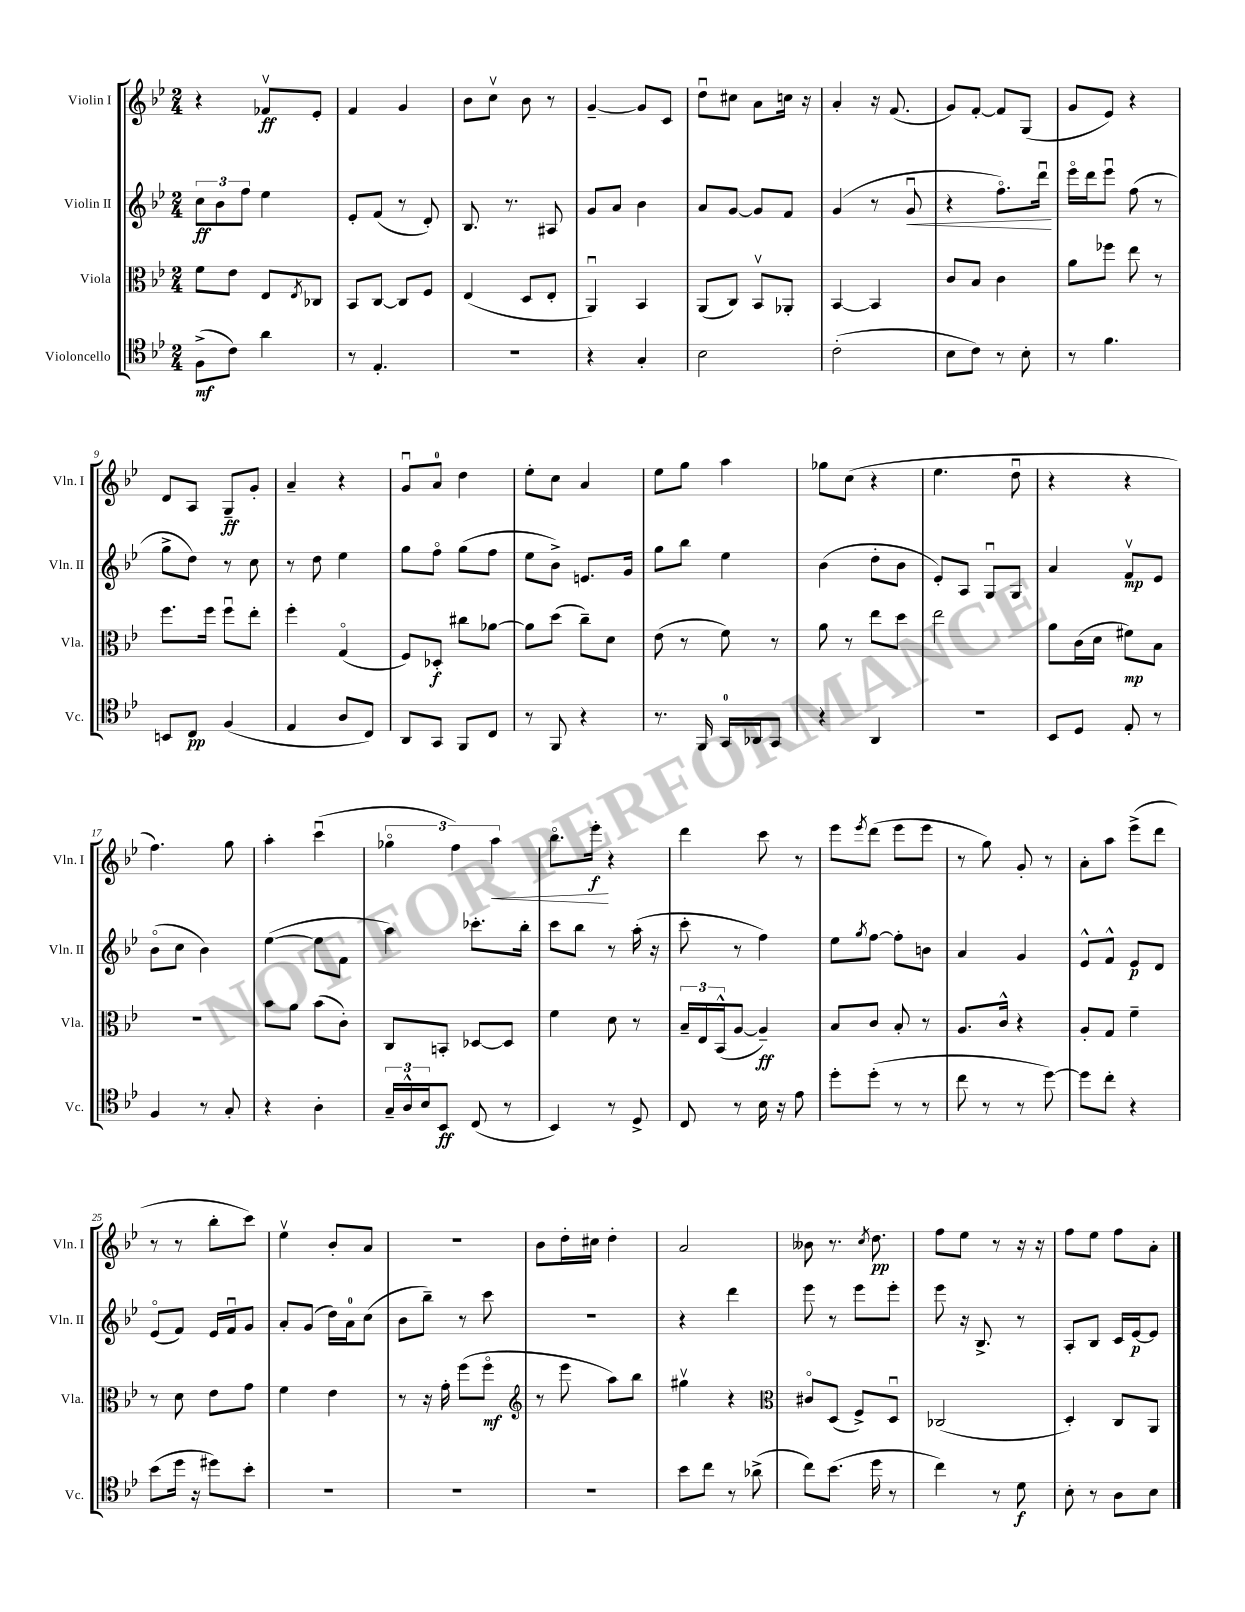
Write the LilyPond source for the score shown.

<<
\new StaffGroup <<
\new Staff = "s0" \with { instrumentName = "Violin I" shortInstrumentName = "Vln. I" } {
    \clef treble \key bes \major \numericTimeSignature \time 2/4
    r4 fes'8\upbow\ff ees'8-. |
    f'4 g'4 |
    bes'8 c''8\upbow bes'8 r8 |
    g'4~-- g'8 c'8 |
    d''8\downbow cis''8 a'8 c''16 r16 |
    a'4-. r16 f'8.( |
    g'8) f'8~-. f'8 g8( |
    g'8 ees'8) r4 |
    d'8 a8 g8--\ff g'8-. |
    a'4-- r4 |
    g'8\downbow a'8-0 d''4 |
    ees''8-. c''8 a'4 |
    ees''8 g''8 a''4 |
    ges''8 c''8( r4 |
    ees''4. d''8\downbow |
    r4 r4 |
    f''4.) g''8 |
    a''4-. c'''4\downbow( |
    \tuplet 3/2 { ges''4\flageolet f''4) a''4\< } |
    bes''8.\flageolet ees'''16-.\f\! r4 |
    d'''4 c'''8 r8 |
    ees'''8 \acciaccatura { ees'''8 } d'''8( ees'''8 ees'''8 |
    r8 g''8) g'8-. r8 |
    a'8-. a''8 ees'''8->( d'''8 |
    r8 r8 bes''8-. c'''8) |
    ees''4\upbow bes'8-. a'8 |
    R2 |
    bes'8 d''16-. cis''16 d''4-. |
    a'2 |
    beses'8 r8. \acciaccatura { c''8 } d''8.\pp |
    f''8 ees''8 r8 r16 r16 |
    f''8 ees''8 f''8 a'8-. \bar "|." |
}
\new Staff = "s1" \with { instrumentName = "Violin II" shortInstrumentName = "Vln. II" } {
    \clef treble \key bes \major \numericTimeSignature \time 2/4
    \tuplet 3/2 { c''8\ff bes'8 f''8 } ees''4 |
    ees'8-. f'8( r8 d'8-.) |
    bes8. r8. ais8 |
    g'8 a'8 bes'4 |
    a'8 g'8~ g'8 f'8 |
    g'4( r8 g'8\downbow\< |
    r4 f''8.\flageolet) d'''16\downbow\! |
    ees'''16\flageolet d'''16 ees'''8\downbow f''8( r8 |
    g''8-> d''8) r8 c''8 |
    r8 d''8 ees''4 |
    g''8 f''8\flageolet g''8( f''8 |
    ees''8 bes'8->) e'8. g'16 |
    g''8 bes''8 ees''4 |
    bes'4( d''8-. bes'8 |
    ees'8-.) a8 g8\downbow g8 |
    a'4 f'8\upbow\mp ees'8 |
    bes'8\flageolet( c''8 bes'4) |
    ees''4~( ees''8 f'8 |
    a''4) ces'''8.-. bes''16-. |
    c'''8 bes''8 r8 a''16-.( r16 |
    c'''8-. r8 f''4) |
    ees''8 \acciaccatura { g''8 } f''8~ f''8-. b'8 |
    a'4 g'4 |
    ees'8-^ f'8-^ ees'8\p d'8 |
    ees'8\flageolet( f'8) ees'16 f'16\downbow g'8 |
    a'8-. g'8( d''16) a'16-0 c''8( |
    bes'8 bes''8--) r8 c'''8 |
    R2 |
    r4 d'''4 |
    ees'''8 r8 ees'''8 ees'''8-. |
    ees'''8 r16 bes8.-> r8 |
    a8-. bes8 c'16 ees'16~\p ees'8 \bar "|." |
}
\new Staff = "s2" \with { instrumentName = "Viola" shortInstrumentName = "Vla." } {
    \clef alto \key bes \major \numericTimeSignature \time 2/4
    f'8 ees'8 ees8 \acciaccatura { ees8 } ces8 |
    bes,8 c8~ c8 f8 |
    ees4( d8 ees8-. |
    a,4\downbow) bes,4 |
    a,8( c8) bes,8\upbow aes,8-. |
    bes,4~ bes,4 |
    c'8 bes8 c'4 |
    a'8 fes''8 ees''8 r8 |
    f''8. f''16 f''8\downbow ees''8-. |
    f''4-. g4\flageolet( |
    f8) des8-.\f cis''8 aes'8~ |
    aes'8 d''8( c''8--) d'8 |
    ees'8( r8 f'8) r8 |
    a'8 r8 ees''8 d''8 |
    ees''2 |
    a'8 c'16( d'16 fis'8\mp) bes8 |
    R2 |
    bes'8 a'8 bes'8( c'8-.) |
    c8 b,8-. des8~ des8 |
    f'4 d'8 r8 |
    \tuplet 3/2 { bes16-- ees16 bes,16-^( } a8~ a4--\ff) |
    bes8 c'8 bes8-. r8 |
    a8. c'16-^ r4 |
    a8-. g8 f'4-- |
    r8 d'8 ees'8 g'8 |
    f'4 ees'4 |
    r8 r16 g'16-. f''8( f''8\flageolet\mf |
    \clef treble r8 ees'''8 a''8) bes''8 |
    gis''4\upbow r4 |
    \clef alto cis'8\flageolet d8( f8->) d8\downbow |
    ces2( |
    d4-.) c8 a,8 \bar "|." |
}
\new Staff = "s3" \with { instrumentName = "Violoncello" shortInstrumentName = "Vc." } {
    \clef tenor \key bes \major \numericTimeSignature \time 2/4
    f8->\mf( c'8) a'4 |
    r8 ees4.-. |
    r2 |
    r4 g4-. |
    bes2 |
    c'2-.( |
    bes8 c'8) r8 bes8-. |
    r8 f'4. |
    b,8 c8\pp f4( |
    ees4 a8 c8) |
    a,8 g,8 f,8 c8 |
    r8 f,8 r4 |
    r8. f,16 g,16-0 aes,16 g,8 |
    r4 a,4 |
    r2 |
    bes,8 d8 ees8-. r8 |
    f4 r8 g8-. |
    r4 a4-. |
    \tuplet 3/2 { g16-- a16-^ bes16 } bes,8\ff c8( r8 |
    bes,4) r8 d8-> |
    c8 r8 bes16 r16 ees'8 |
    d''8-. d''8-.( r8 r8 |
    c''8 r8 r8 d''8~) |
    d''8 c''8-. r4 |
    bes'8( d''16 r16 dis''8) bes'8-. |
    R2 |
    R2 |
    R2 |
    bes'8 c''8 r8 aes'8->( |
    c''8) bes'8.( d''16 r8 |
    c''4) r8 d'8\f |
    bes8-. r8 a8 bes8 \bar "|." |
}
>>
>>
